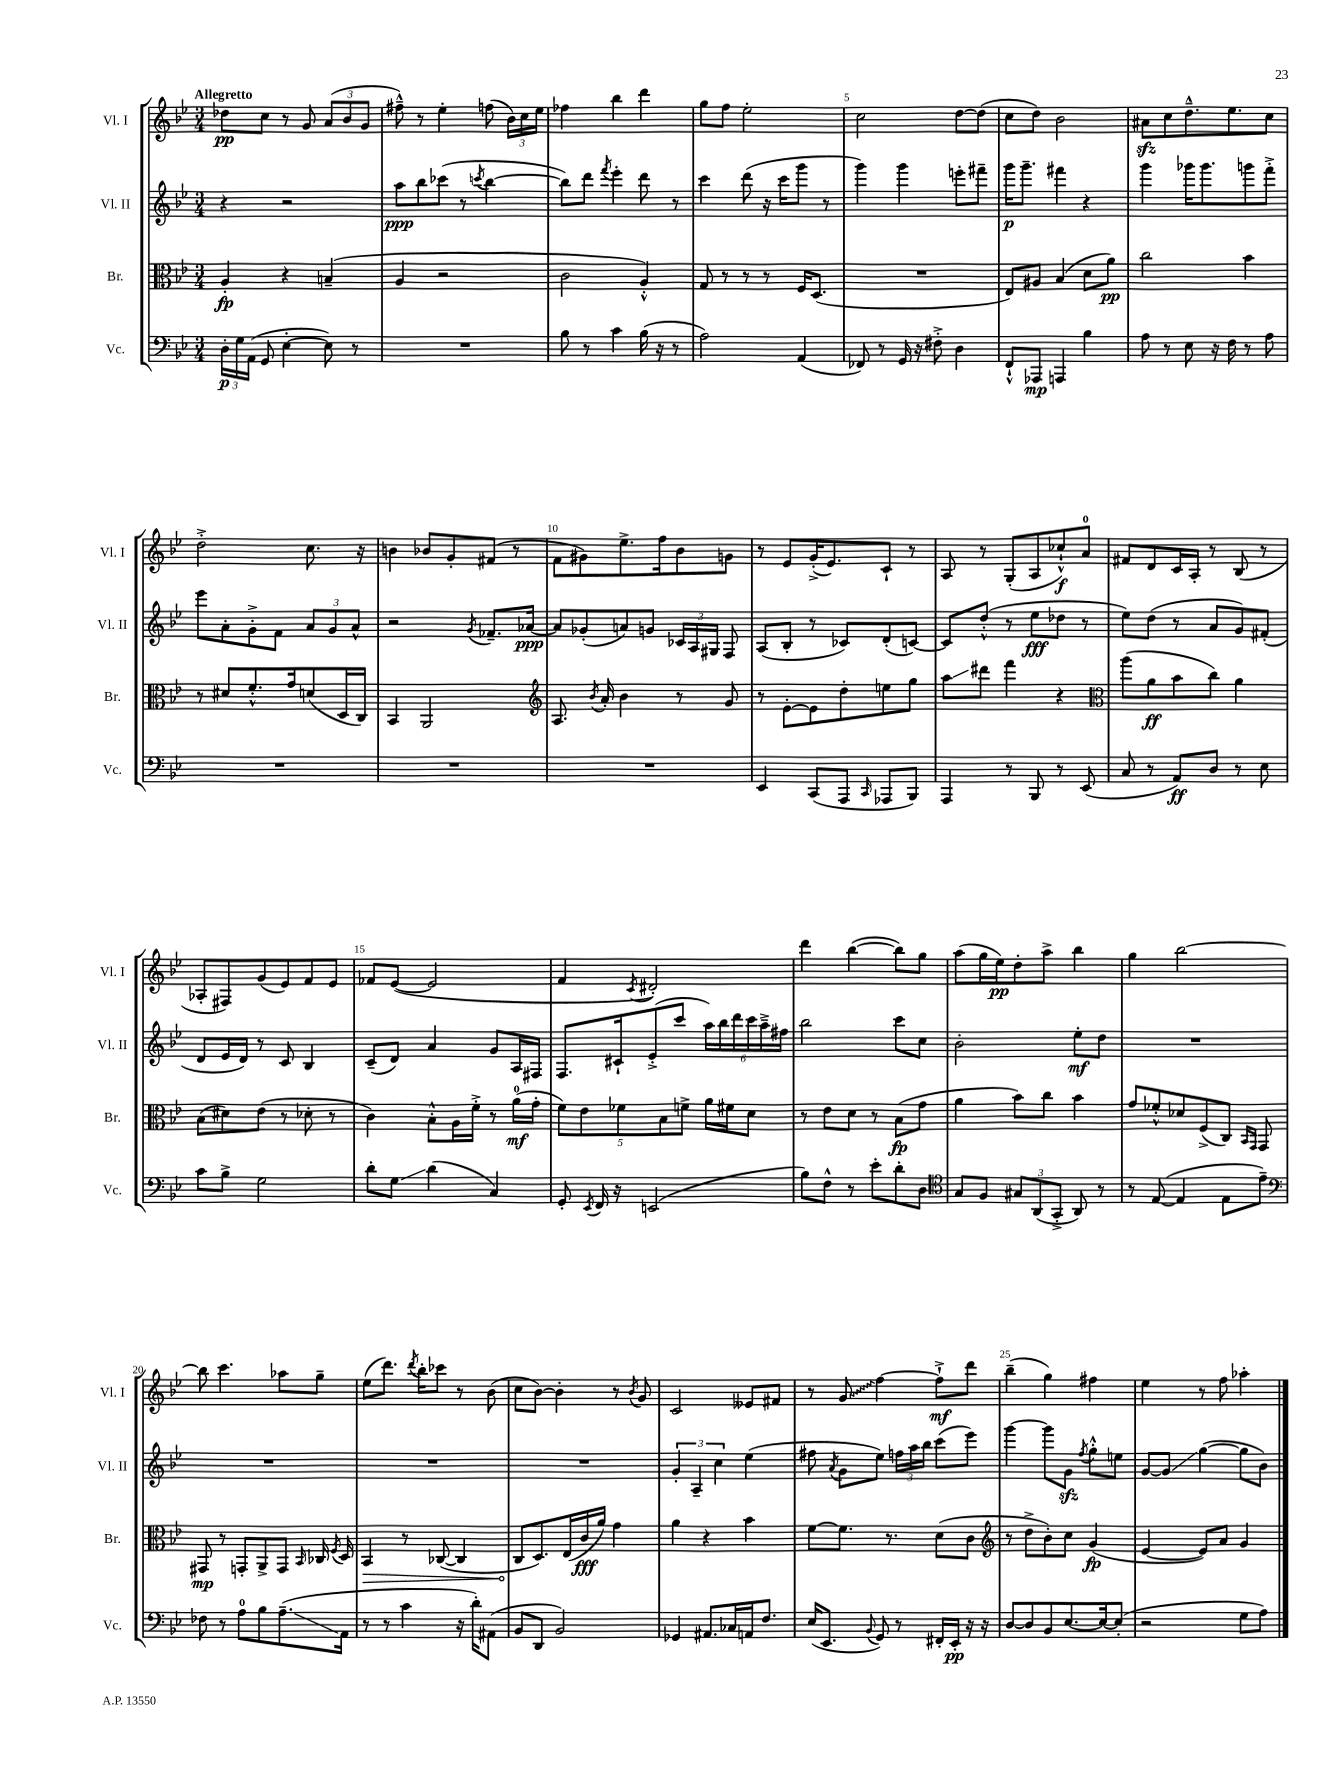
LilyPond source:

<<
\new StaffGroup <<
\new Staff = "s0" \with { instrumentName = "Vl. I" shortInstrumentName = "Vl. I" } {
    \clef treble \key bes \major \numericTimeSignature \time 3/4 \tempo "Allegretto"
    \autoBeamOff des''8[\pp c''8] r8 g'8 \tuplet 3/2 { a'8[( bes'8 g'8] } |
    fis''8---^) r8 ees''4-. f''8( \tuplet 3/2 { bes'16[) c''16 ees''16] } |
    fes''4 bes''4 d'''4 |
    g''8[ f''8] ees''2-. |
    c''2 d''8[~ d''8]( |
    c''8[ d''8]) bes'2 |
    ais'8[\sfz c''8 d''8.---^ ees''8. c''8] |
    d''2-.-> c''8. r16 |
    b'4 bes'8[ g'8-. fis'8]( r8 |
    f'8[ gis'8) ees''8.-> f''16 bes'8 g'8] |
    r8 ees'8[ g'16-.->( ees'8.) c'8]-! r8 |
    a8 r8 g8[-.( a8 ces''8-!-^\f) a'8]-0 |
    fis'8[ d'8 c'16 a16]-. r8 bes8( r8 |
    aes8[-. fis8) g'8( ees'8) f'8 ees'8] |
    fes'8[ ees'8]~( ees'2 |
    f'4 \acciaccatura { c'8 } dis'2-.) |
    d'''4 bes''4~( bes''8[) g''8] |
    a''8[( g''16 ees''16\pp) d''8-. a''8]-> bes''4 |
    g''4 bes''2~ |
    bes''8 c'''4. aes''8[ g''8]-- |
    ees''8[( d'''8.]) \acciaccatura { d'''8 } bes''16[-. ces'''8] r8 bes'8( |
    c''8[ bes'8]~) bes'4-. r8 \acciaccatura { bes'8 } g'8 |
    c'2 eeses'8[ fis'8] |
    r8 \once \override Glissando.style = #'zigzag g'8\glissando f''4~ f''8[-!->\mf d'''8] |
    bes''4--( g''4) fis''4 |
    ees''4 r8 f''8 aes''4-. \bar "|." |
}
\new Staff = "s1" \with { instrumentName = "Vl. II" shortInstrumentName = "Vl. II" } {
    \clef treble \key bes \major \numericTimeSignature \time 3/4
    \autoBeamOff r4 r2 |
    a''8[\ppp bes''8 ces'''8]( r8 \acciaccatura { c'''8 } bes''4~ |
    bes''8[) d'''8] \acciaccatura { f'''8 } ees'''4-. d'''8 r8 |
    c'''4 d'''8( r16 c'''16[ g'''8] r8 |
    g'''4) g'''4 e'''8[-. fis'''8]-- |
    g'''16[\p g'''8.]-- fis'''4 r4 |
    g'''4 ges'''16[ ges'''8. g'''8 f'''8]-.-> |
    ees'''8[ a'8-. g'8-.-> f'8] \tuplet 3/2 { a'8[ g'8 a'8]-^ } |
    r2 \acciaccatura { g'8 } fes'8.[-- aes'16]~\ppp |
    aes'8[ ges'8-.( a'8) g'8] \tuplet 3/2 { ces'16[ a16 gis16] } f8 |
    a8[( bes8]-. r8 ces'8[) d'8-.( c'8]~) |
    c'8[ d''8]-.-^( r8 ees''8[\fff des''8] r8 |
    ees''8[) d''8]( r8 a'8[ g'8) fis'8]-.( |
    d'8[ ees'16 d'16]) r8 c'8 bes4 |
    c'8[--( d'8]) a'4 g'8[ a16 fis16] |
    f8.[ cis'16-! ees'8-.->( c'''8] \tuplet 6/4 { a''16[) bes''16 d'''16 c'''16 a''16---> fis''16] } |
    bes''2 c'''8[ c''8] |
    bes'2-. ees''8[-.\mf d''8] |
    R2. |
    R2. |
    R2. |
    R2. |
    \tuplet 3/2 { g'4-. a4-- c''4 } ees''4( |
    fis''8 \acciaccatura { a'8 } g'8[ ees''8]) \tuplet 3/2 { f''16[ a''16 bes''16] } c'''8[( ees'''8]) |
    g'''4~ g'''8[ g'8]\sfz \acciaccatura { f''8 } g''8[-.-^ e''8] |
    g'8[~ g'8]\glissando g''4~( g''8[ bes'8]) \bar "|." |
}
\new Staff = "s2" \with { instrumentName = "Br." shortInstrumentName = "Br." } {
    \clef alto \key bes \major \numericTimeSignature \time 3/4
    \autoBeamOff a4-.\fp r4 b4--( |
    a4 r2 |
    c'2 a4-.-^) |
    g8 r8 r8 r8 f16[ d8.]( |
    R2. |
    ees8[) ais8] bes4( d'8[ a'8]\pp) |
    c''2 bes'4 |
    r8 dis'8[ f'8.-.-^ g'16 d'8( d16 c16]) |
    bes,4 a,2 |
    \clef treble a8. \acciaccatura { bes'8 } a'16-. bes'4 r8 g'8 |
    r8 ees'8[~-. ees'8 d''8-. e''8 g''8] |
    a''8[\glissando dis'''8] f'''4 r4 |
    \clef alto a''8[( a'8\ff bes'8 c''8]) a'4 |
    bes8[( dis'8) ees'8]( r8 des'8-. r8 |
    c'4) bes8[-.-^ a16 f'16]-.-> r8 a'16[-0\mf( g'16]-. |
    \tuplet 5/4 { f'8[) ees'8 fes'8 bes8 f'8]-> } a'16[ fis'16 d'8] |
    r8 ees'8[ d'8] r8 bes8[\fp( g'8] |
    a'4 bes'8[) c''8] bes'4 |
    g'8[ fes'8-.-^ des'8 f8->( c8]) \grace { bes,16[ g,16] } g,8 |
    gis,8\mp r8 g,8[-. a,8-> g,8] \grace { bes,16 } ces16 \acciaccatura { f8 } d16 |
    \once \override Hairpin.circled-tip = ##t bes,4\> r8 ces8~( ces4 |
    c8[\! d8.) ees16( c'16\fff a'16]) g'4 |
    a'4 r4 bes'4 |
    f'8[~ f'8.] r8. d'8[( c'8] |
    \clef treble r8 d''8[-> bes'8-.) c''8] g'4\fp( |
    ees'4~ ees'8[) a'8] g'4 \bar "|." |
}
\new Staff = "s3" \with { instrumentName = "Vc." shortInstrumentName = "Vc." } {
    \clef bass \key bes \major \numericTimeSignature \time 3/4
    \autoBeamOff \tuplet 3/2 { d16[-.\p g16 a,16]( } g,8 ees4~-. ees8) r8 |
    R2. |
    bes8 r8 c'4 bes16( r16 r8 |
    a2) a,4( |
    fes,8) r8 g,16 r16 fis8-.-> d4 |
    f,8[-!-^ aes,,8]\mp a,,4 bes4 |
    a8 r8 ees8 r16 f16 r8 a8 |
    R2. |
    R2. |
    R2. |
    ees,4 c,8[( a,,8] \grace { c,16 } aes,,8[ bes,,8]) |
    a,,4 r8 bes,,8 r8 ees,8( |
    c8 r8 a,8[\ff) d8] r8 ees8 |
    c'8[ bes8]-> g2 |
    d'8[-. g8]\glissando d'4( c4) |
    g,8-. \acciaccatura { ees,8 } f,16 r16 e,2( |
    bes8[) f8]-^ r8 ees'8[-. d'8-. d8] |
    \clef tenor g8[ f8] \tuplet 3/2 { gis8[ a,8( g,8]-.-> } a,8) r8 |
    r8 ees8~( ees4 ees8[ ees'8]--) |
    \clef bass fes8 r8 a8[-0 bes8 a8.--\glissando( a,16] |
    r8 r8 c'4 r16 d'16[-.) ais,8]( |
    bes,8[ d,8] bes,2) |
    ges,4 ais,8.[ ces16 a,16 f8.] |
    ees16[( ees,8.] \appoggiatura { bes,8 } g,8) r8 fis,16[-. ees,16]-.\pp r16 r16 |
    d8[~ d8 bes,8 ees8.~ ees16~ ees8]-.( |
    r2 g8[ a8]) \bar "|." |
}
>>
>>
\layout { \context { \Score \override BarNumber.break-visibility = ##(#f #t #t) barNumberVisibility = #(every-nth-bar-number-visible 5) } }
